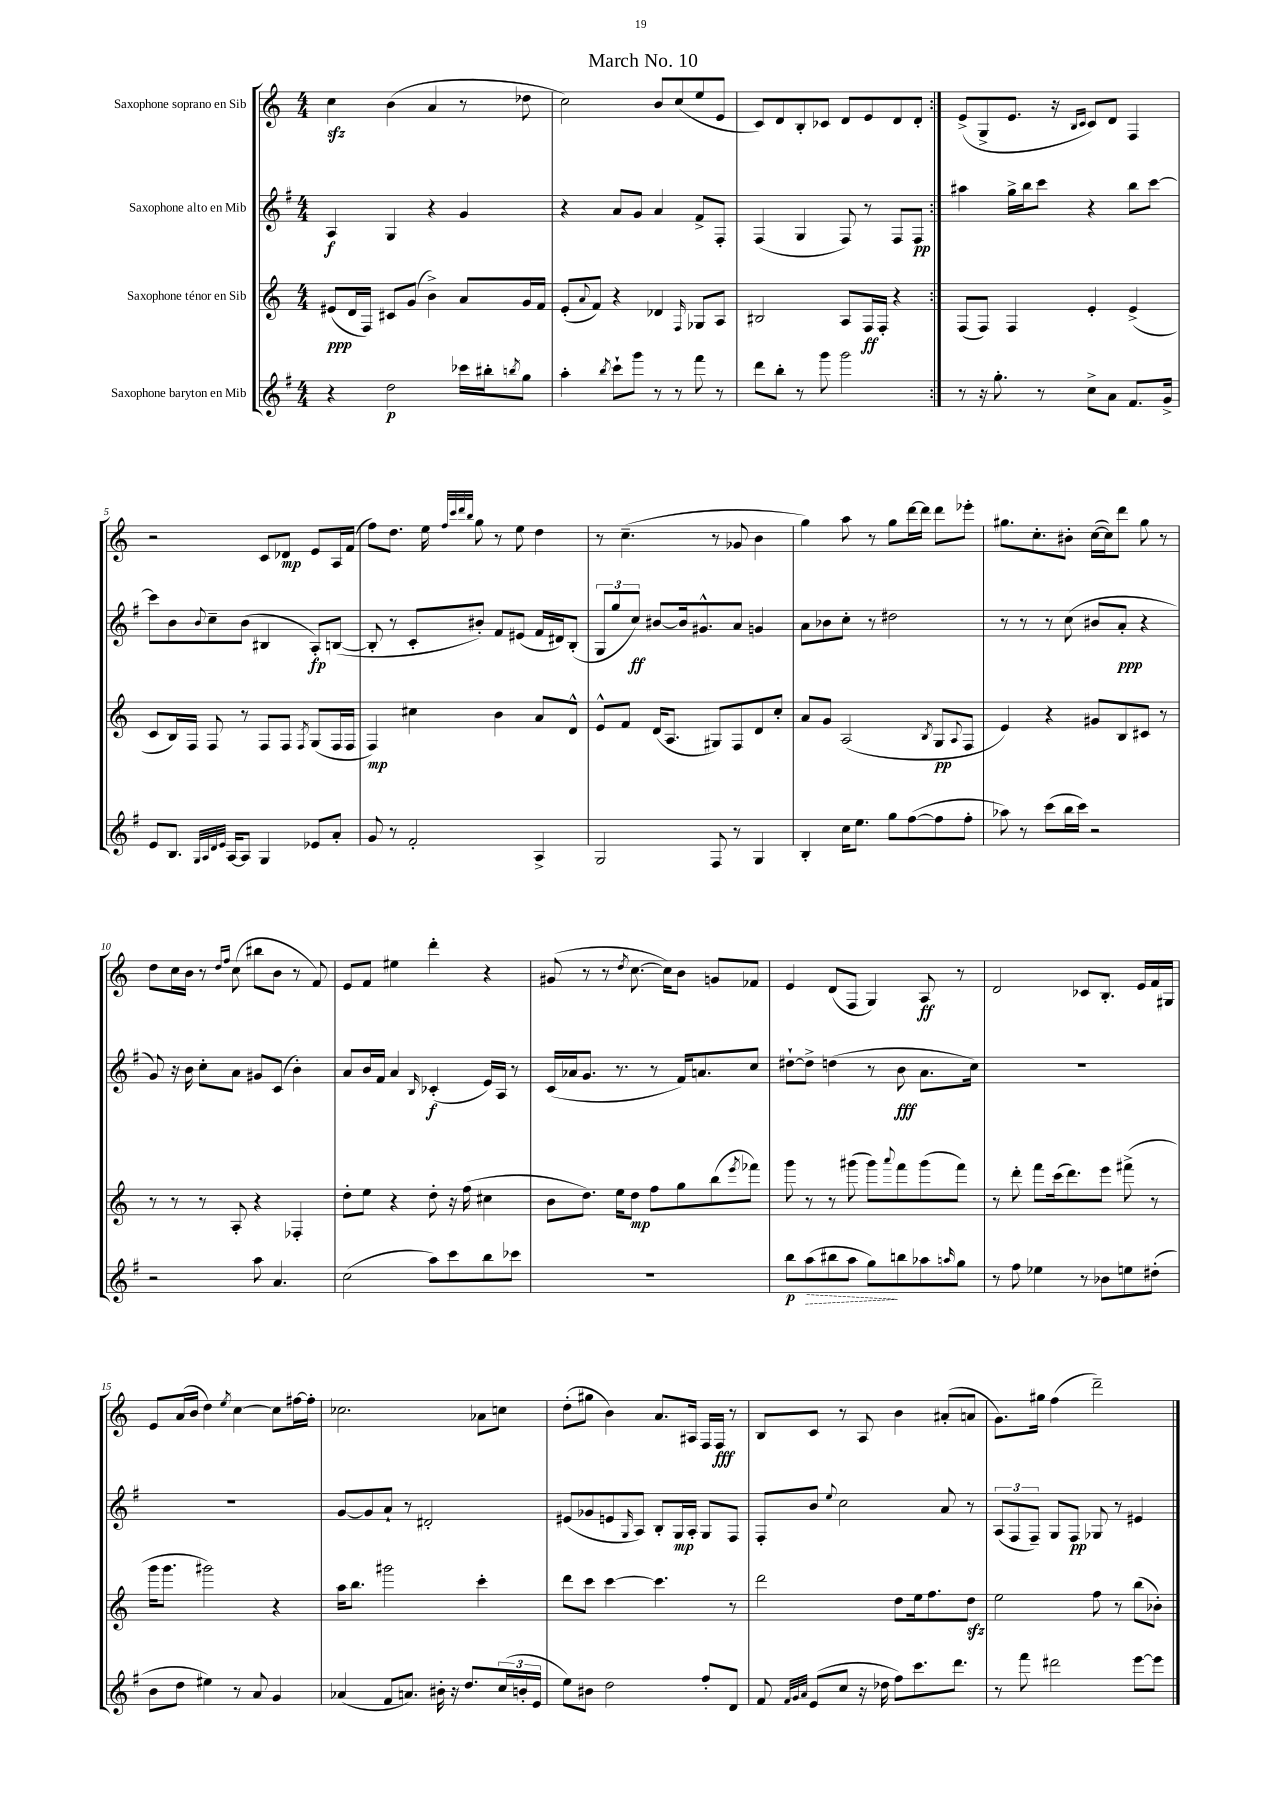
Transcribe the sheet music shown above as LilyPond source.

\header { title = "March No. 10" }
<<
\new StaffGroup <<
\new Staff = "s0" \with { instrumentName = "Saxophone soprano en Sib" } {
    \clef treble \key c \major \numericTimeSignature \time 4/4
    \repeat volta 2 { c''4\sfz b'4( a'4 r8 des''8 |
    c''2) b'8 c''8( e''8 e'8 |
    c'8) d'8 b8-. ces'8 d'8 e'8 d'8 d'8-. | }
    e'8->( g8-> e'8. r16 \grace { b16 c'16 } c'8) d'8 f4 |
    r2 c'8 des'8\mp e'8 a16 f'16( |
    f''8) d''8. e''16 \grace { f''32 c'''32 d'''32 b''32 } g''8 r8 e''8 d''4 |
    r8 c''4.--( r8 ges'8 b'4 |
    g''4) a''8 r8 g''8 d'''16~ d'''16 d'''8 ees'''8-. |
    gis''8. c''8.-. bis'8-. c''16~( c''16) d'''8 gis''8 r8 |
    d''8 c''16 b'16 r8 \grace { d''16 f''16 } c''8( bis''8 b'8 r8 f'8) |
    e'8 f'8 eis''4 d'''4-. r4 |
    gis'8( r8 r8 \acciaccatura { d''8 } c''8.~ c''16) b'8 g'8 fes'8 |
    e'4 d'8( f8 g4) a8\ff r8 |
    d'2 ces'8 b8.-. e'16 f'16 gis16 |
    e'8 a'16( b'16 d''4) \acciaccatura { e''8 } c''4~ c''8 fis''16~ fis''16-. |
    ces''2. aes'8 c''8 |
    d''8-.( gis''8 b'4) a'8. ais16 f16 f16\fff r8 |
    b8 c'8 r8 a8 b'4 ais'8-.( a'8 |
    g'8.) gis''16 f''4( d'''2--) \bar "|." |
}
\new Staff = "s1" \with { instrumentName = "Saxophone alto en Mib" } {
    \clef treble \key g \major \numericTimeSignature \time 4/4
    \repeat volta 2 { a4\f g4 r4 g'4 |
    r4 a'8 g'8 a'4 fis'8-> fis8-. |
    fis4( g4 fis8) r8 fis8 fis8\pp | }
    ais''4 g''16-> b''16 c'''8 r4 b''8 c'''8~ |
    c'''8 b'8 \appoggiatura { b'8 } c''8-- b'8( bis4 a8-.\fp) b8~( |
    b8-. r8 c'8-. bis'8-.) fis'8 eis'8( fis'16 dis'16) b8-.( |
    \tuplet 3/2 { g8 g''8 c''8\ff) } bis'8~ bis'16 gis'8.-^ a'8 g'4 |
    a'8 bes'8 c''8-. r8 dis''2 |
    r8 r8 r8 c''8( bis'8 a'8-.\ppp r4 |
    g'8) r16 b'16 c''8-. a'8 gis'8 c'8( b'4-.) |
    a'8 b'16 fis'16 a'4 \grace { b16 } ces'4-.\f( e'16) a16 r8 |
    c'16( aes'16 g'8. r8. r8 fis'16) a'8. c''8 |
    dis''8~-! dis''8-> d''4( r8 b'8\fff a'8. c''16) |
    R1 |
    R1 |
    g'8~ g'8 a'8-! r8 dis'2-. |
    eis'8( ges'8 e'8 \grace { g16 } a8) b8-. g16\mp a16-. g8 fis8 |
    fis8-. b'8 \appoggiatura { e''8 } c''2 a'8 r8 |
    \tuplet 3/2 { a8( fis8 fis8--) } g8 fis8\pp ges8 r8 eis'4 \bar "|." |
}
\new Staff = "s2" \with { instrumentName = "Saxophone ténor en Sib" } {
    \clef treble \key c \major \numericTimeSignature \time 4/4
    \repeat volta 2 { eis'8\ppp( d'16 f16) cis'8 g'8( b'4->) a'8 g'16 f'16 |
    e'8-.( \appoggiatura { a'8 } f'8) r4 des'4 \grace { f16 } ges8 a8 |
    bis2 a8 f16\ff f16-. r4 | }
    f8( f8) f4 e'4-. e'4->( |
    c'8 b16) f16 f8 r8 f8 f8 \acciaccatura { f8 } g8( f16 f16 |
    f4\mp) cis''4 b'4 a'8 d'8-^ |
    e'8-^ f'8 d'16( a8. gis8) f8 d'8 c''8-. |
    a'8 g'8 a2( \acciaccatura { b8 } g8\pp \appoggiatura { a8 } f8 |
    e'4) r4 gis'8 b8 cis'8 r8 |
    r8 r8 r8 a8-. r4 fes4-. |
    d''8-. e''8 r4 d''8-. r16 f''16( cis''4 |
    b'8 d''8.) e''16 d''8\mp f''8 g''8 b''8( \acciaccatura { e'''8 } fes'''8) |
    g'''8 r8 r8 gis'''8( gis'''8) \appoggiatura { a'''8 } f'''8 gis'''8( f'''8) |
    r8 d'''8-. f'''8 c'''16( d'''8.) e'''8 fis'''8->( r8 |
    g'''16 g'''8. gis'''2) r4 |
    a''16 b''8. gis'''2 c'''4-. |
    d'''8 c'''8 c'''4~ c'''4. r8 |
    d'''2 d''8 e''16 f''8. d''8\sfz |
    e''2 f''8 r8 b''8( bes'8-.) \bar "|." |
}
\new Staff = "s3" \with { instrumentName = "Saxophone baryton en Mib" } {
    \clef treble \key g \major \numericTimeSignature \time 4/4
    \repeat volta 2 { r4 d''2\p ces'''16 bis''16-. \acciaccatura { b''8 } g''8 |
    a''4-. \acciaccatura { b''8 } c'''8-! g'''8 r8 r8 fis'''8 r8 |
    d'''8 b''8-. r8 g'''8 g'''2 | }
    r8 r16 g''8.-. r8 c''8-> a'8 fis'8. g'16-> |
    e'8 b8. \grace { g32 a32 d'32 e'32 } a16~ a8 g4 ees'8 a'8-. |
    g'8 r8 fis'2-. a4-> |
    g2 fis8 r8 g4 |
    b4-. c''16 e''8. g''8 fis''8~( fis''8 fis''8-. |
    aes''8) r8 c'''8( b''16 c'''16) r2 |
    r2 a''8 a'4. |
    c''2( a''8) c'''8 b''8 ces'''8 |
    R1 |
    b''8\p \once \override Hairpin.style = #'dashed-line a''8\>( bis''8 a''8 g''8\!) b''8 aes''8 \grace { a''16 } g''8 |
    r8 fis''8 ees''4 r8 bes'8 e''8 dis''8-.( |
    b'8 d''8 eis''4) r8 a'8 g'4 |
    aes'4( fis'8 a'8.) bis'16-. r16 d''8. \tuplet 3/2 { c''16( b'16-. e'16 } |
    e''8) bis'8 d''2 fis''8-. d'8 |
    fis'8 \grace { fis'32 g'32 a'32 } e'8( c''8 r16 des''16 fis''8) c'''8. d'''8. |
    r8 fis'''8 dis'''2 e'''8~ e'''8 \bar "|." |
}
>>
>>
